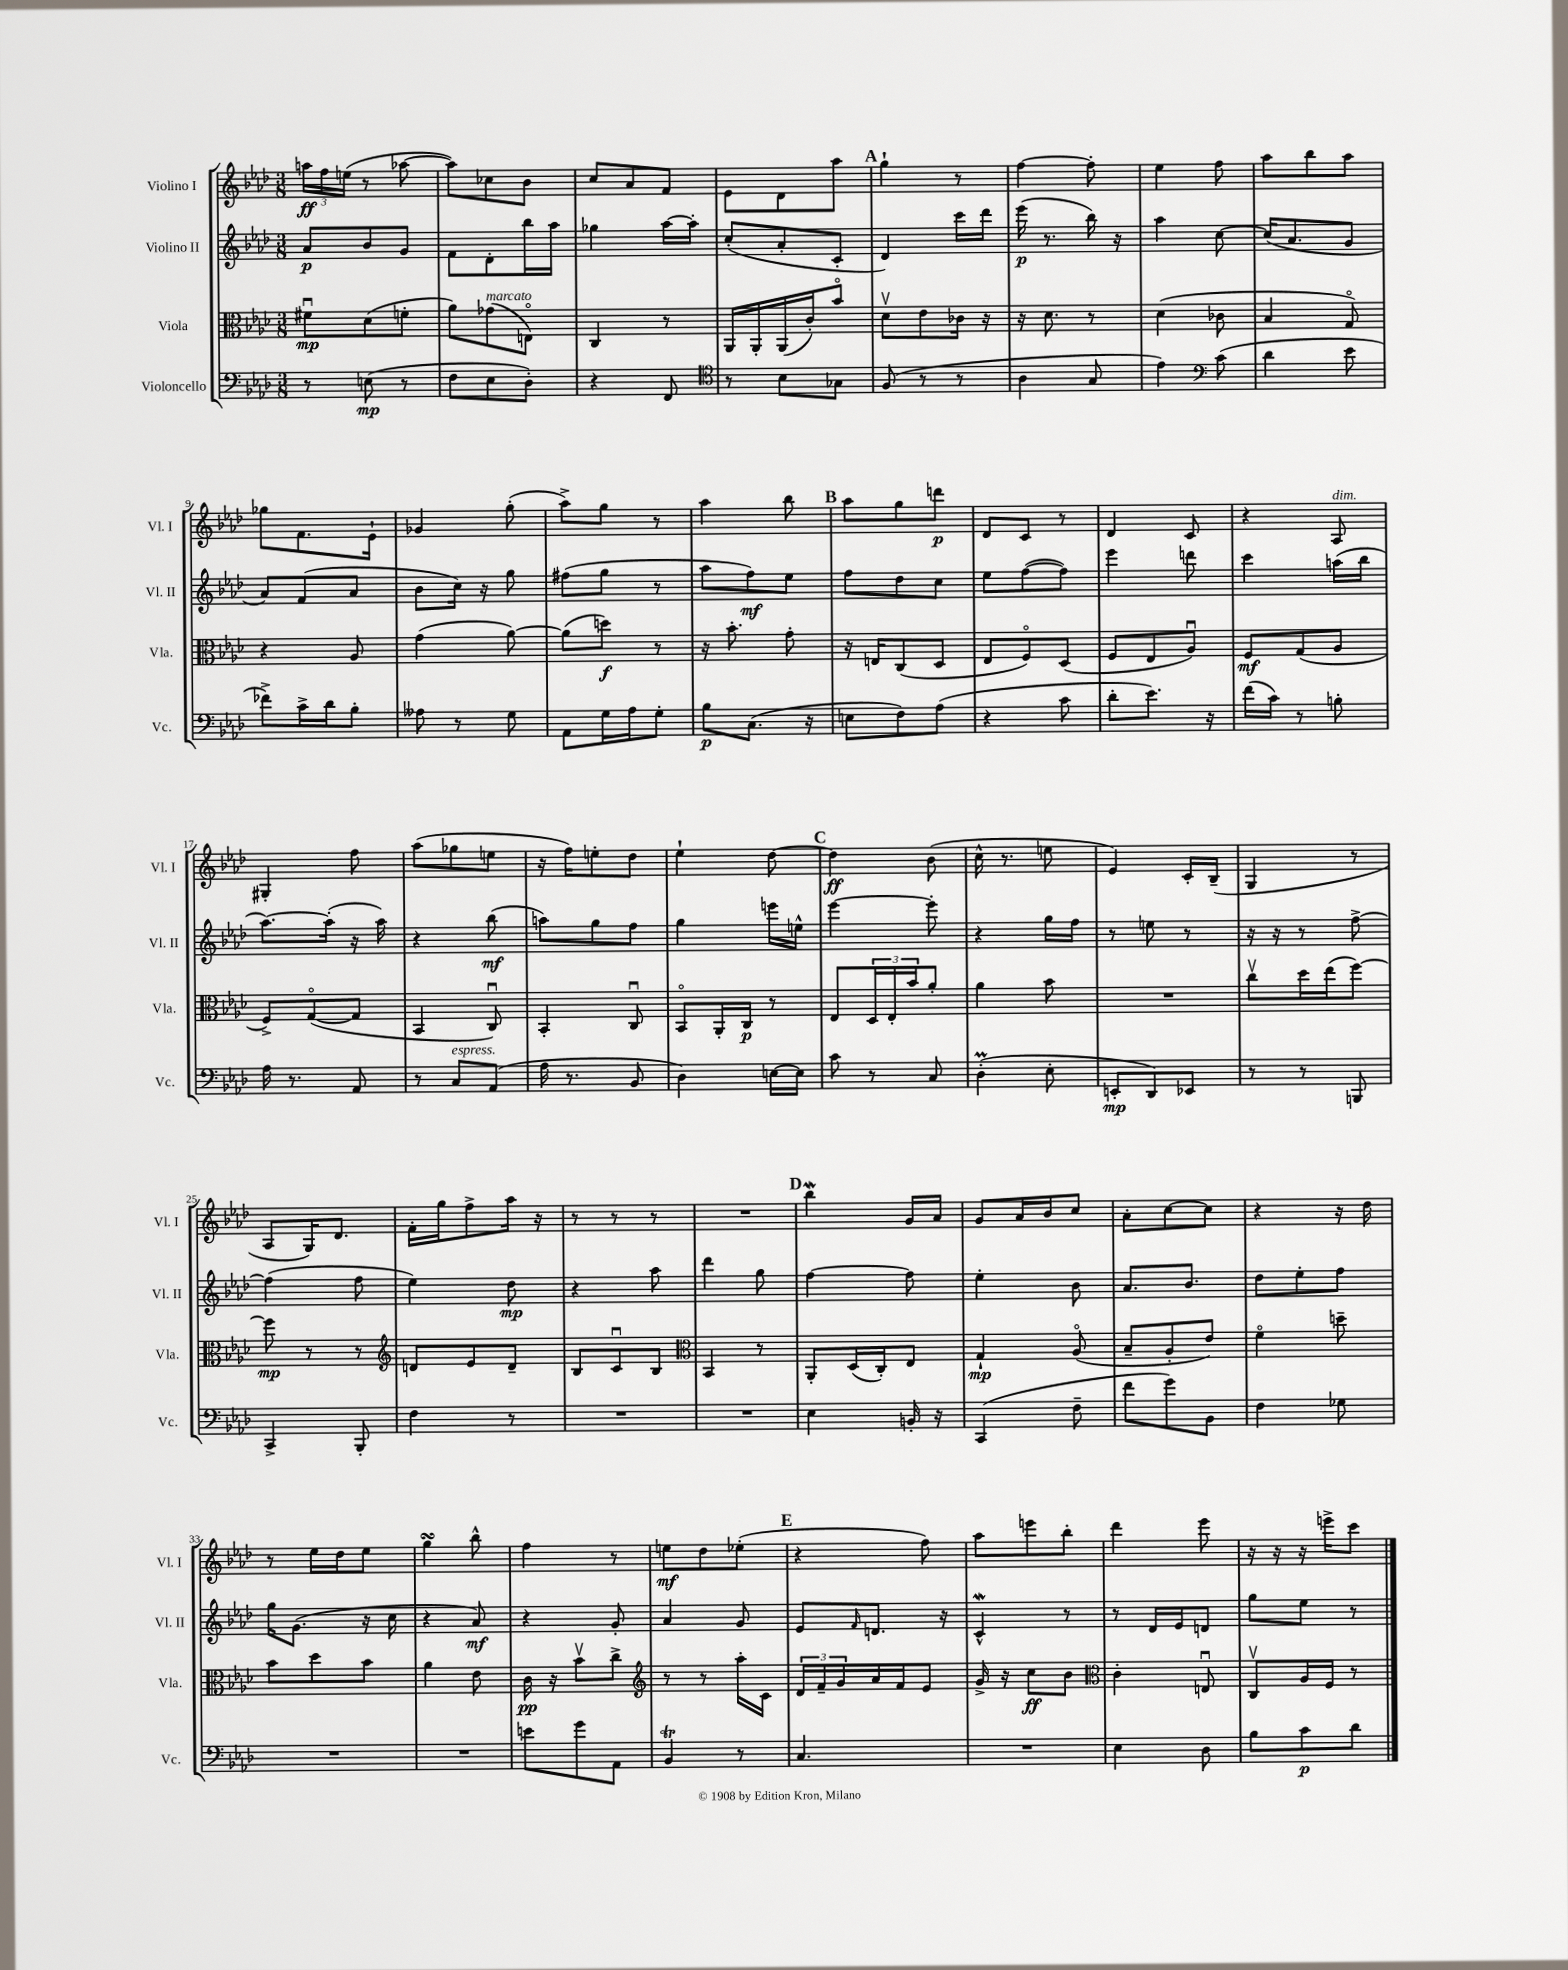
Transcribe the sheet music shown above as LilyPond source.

<<
\new StaffGroup <<
\new Staff = "s0" \with { instrumentName = "Violino I" shortInstrumentName = "Vl. I" } {
    \clef treble \key aes \major \numericTimeSignature \time 3/8
    \tuplet 3/2 { a''16\ff f''16 e''16( } r8 aes''8~ |
    aes''8) ces''8 bes'8 |
    c''8 aes'8 f'8 |
    ees'8 des'8 aes''8 |
    \mark \markup { \bold "A" } g''4-! r8 |
    f''4~ f''8-. |
    ees''4 f''8 |
    aes''8 bes''8 aes''8 |
    ges''8 f'8. ees'16-! |
    ges'4 g''8-.( |
    aes''8->) g''8 r8 |
    aes''4 bes''8 |
    \mark \markup { \bold "B" } aes''8 g''8 d'''8\p |
    des'8 c'8 r8 |
    des'4 c'8 |
    r4 aes8^\markup { \italic "dim." } |
    gis4-. f''8 |
    aes''8( ges''8 e''8 |
    r16 f''16) e''8-. des''8 |
    ees''4-! des''8~ |
    \mark \markup { \bold "C" } des''4\ff bes'8( |
    c''16-^ r8. e''8 |
    ees'4) c'16-. bes16--( |
    g4 r8 |
    aes8 g16) des'8. |
    f'16-. g''16 f''8-> aes''16 r16 |
    r8 r8 r8 |
    R4. |
    \mark \markup { \bold "D" } bes''4\mordent g'16 aes'16 |
    g'8 aes'16 bes'16 c''8 |
    aes'8-. c''8~ c''8 |
    r4 r16 des''16 |
    r8 ees''16 des''16 ees''8 |
    g''4\turn bes''8-^ |
    f''4 r8 |
    e''8\mf des''8 ees''8-.( |
    \mark \markup { \bold "E" } r4 f''8) |
    aes''8 e'''8 bes''8-. |
    des'''4 ees'''8 |
    r16 r16 r16 e'''16-> c'''8 \bar "|." |
}
\new Staff = "s1" \with { instrumentName = "Violino II" shortInstrumentName = "Vl. II" } {
    \clef treble \key aes \major \numericTimeSignature \time 3/8
    aes'8\p bes'8 g'8 |
    f'8 des'8-. bes''16 aes''16 |
    ges''4 aes''16~ aes''16-. |
    c''8-.( aes'8-. c'8-. |
    \mark \markup { \bold "A" } des'4) c'''16 des'''16 |
    ees'''16\p( r8. bes''16) r16 |
    aes''4 c''8~ |
    c''16( aes'8. g'8 |
    aes'8) f'8( aes'8 |
    bes'8 c''16) r16 g''8 |
    fis''8( g''8 r8 |
    aes''8 f''8\mf) ees''8 |
    \mark \markup { \bold "B" } f''8 des''8 c''8 |
    ees''8 f''8~( f''8) |
    ees'''4 d'''8 |
    c'''4 a''16( bes''16 |
    aes''8.~) aes''16-.( r16 aes''16) |
    r4 bes''8\mf( |
    a''8) g''8 f''8 |
    g''4 e'''16 e''16-^ |
    \mark \markup { \bold "C" } ees'''4~ ees'''8-. |
    r4 g''16 f''16 |
    r8 e''8 r8 |
    r16 r16 r8 f''8~-> |
    f''4( f''8 |
    ees''4) des''8\mp |
    r4 aes''8 |
    des'''4 g''8 |
    \mark \markup { \bold "D" } f''4~ f''8 |
    ees''4-. bes'8 |
    aes'8. bes'8. |
    des''8 ees''8-. f''8 |
    g''16 g'8.( r16 c''16 |
    r4 aes'8\mf) |
    r4 g'8-. |
    aes'4 g'8 |
    \mark \markup { \bold "E" } ees'8 \grace { f'16 } d'8. r16 |
    c'4-^\mordent r8 |
    r8 des'16 ees'16 d'8 |
    g''8 ees''8 r8 \bar "|." |
}
\new Staff = "s2" \with { instrumentName = "Viola" shortInstrumentName = "Vla." } {
    \clef alto \key aes \major \numericTimeSignature \time 3/8
    fis'8\downbow\mp des'8( f'8-. |
    aes'8) ges'8^\markup { \italic "marcato" }( e8\flageolet) |
    c4 r8 |
    aes,16 aes,16-. aes,16( c'16-.) bes'8\flageolet |
    \mark \markup { \bold "A" } des'8\upbow ees'8 ces'16 r16 |
    r16 des'8. r8 |
    des'4( ces'8 |
    bes4 g8\flageolet) |
    r4 aes8 |
    g'4( aes'8~) |
    aes'8( d''8\f) r8 |
    r16 bes'8.-. g'8-. |
    \mark \markup { \bold "B" } r16 e16 c8( des8 |
    ees8 f8\flageolet) des8( |
    f8 ees8 aes8\downbow) |
    f8\mf g8( aes8 |
    f8->) g8~\flageolet( g8 |
    bes,4 c8\downbow) |
    bes,4-. c8\downbow |
    bes,8\flageolet aes,16-. c16\p r8 |
    \mark \markup { \bold "C" } ees8 \tuplet 3/2 { des16 ees16-. bes'16 } aes'8-. |
    aes'4 bes'8 |
    R4. |
    c''8\upbow des''16 ees''16( f''8~) |
    f''8\mp r8 r8 |
    \clef treble d'8 ees'8 d'8-- |
    bes8 c'8\downbow bes8 |
    \clef alto bes,4 r8 |
    \mark \markup { \bold "D" } aes,8-. des16( c16-.) ees8 |
    g4-!\mp aes8\flageolet( |
    bes8-- aes8-. ees'8) |
    f'4\flageolet d''8-- |
    bes'8 des''8 bes'8 |
    aes'4 ees'8 |
    c'16\pp r16 bes'8\upbow c''8-> |
    \clef treble r8 r8 aes''16-. c'16 |
    \mark \markup { \bold "E" } \tuplet 3/2 { des'16 f'16-- g'16 } aes'16 f'16 ees'8 |
    g'16-> r16 c''8\ff bes'8 |
    \clef alto c'4-. e8\downbow |
    c8\upbow aes16 f16 r8 \bar "|." |
}
\new Staff = "s3" \with { instrumentName = "Violoncello" shortInstrumentName = "Vc." } {
    \clef bass \key aes \major \numericTimeSignature \time 3/8
    r8 e8\mp( r8 |
    f8 ees8 des8-.) |
    r4 f,8 |
    \clef tenor r8 bes8 ges8 |
    \mark \markup { \bold "A" } f8( r8 r8 |
    aes4 g8 |
    ees'4) \clef bass c'8( |
    des'4 ees'8 |
    fes'8->) c'16-> des'16 bes8-. |
    aeses8 r8 g8 |
    aes,8 g16 aes16 g8-. |
    bes8\p c8.( r16 |
    \mark \markup { \bold "B" } e8 f8) aes8( |
    r4 c'8 |
    des'8-. ees'8.) r16 |
    f'16( c'16) r8 b8-. |
    aes16 r8. aes,8 |
    r8 c8^\markup { \italic "espress." } aes,8( |
    aes16 r8. bes,8 |
    des4) e16~ e16 |
    \mark \markup { \bold "C" } c'8 r8 c8 |
    des4-.\prall( ees8-. |
    e,8-.\mp des,8) ees,8 |
    r8 r8 b,,8 |
    c,4-> bes,,8-. |
    f4 r8 |
    R4. |
    R4. |
    \mark \markup { \bold "D" } ees4 b,16-. r16 |
    c,4( f8-- |
    f'8 g'8) bes,8 |
    f4 ges8 |
    R4. |
    R4. |
    e'8 g'8 aes,8 |
    bes,4\trill r8 |
    \mark \markup { \bold "E" } c4. |
    R4. |
    ees4 des8 |
    bes8 c'8\p des'8 \bar "|." |
}
>>
>>
